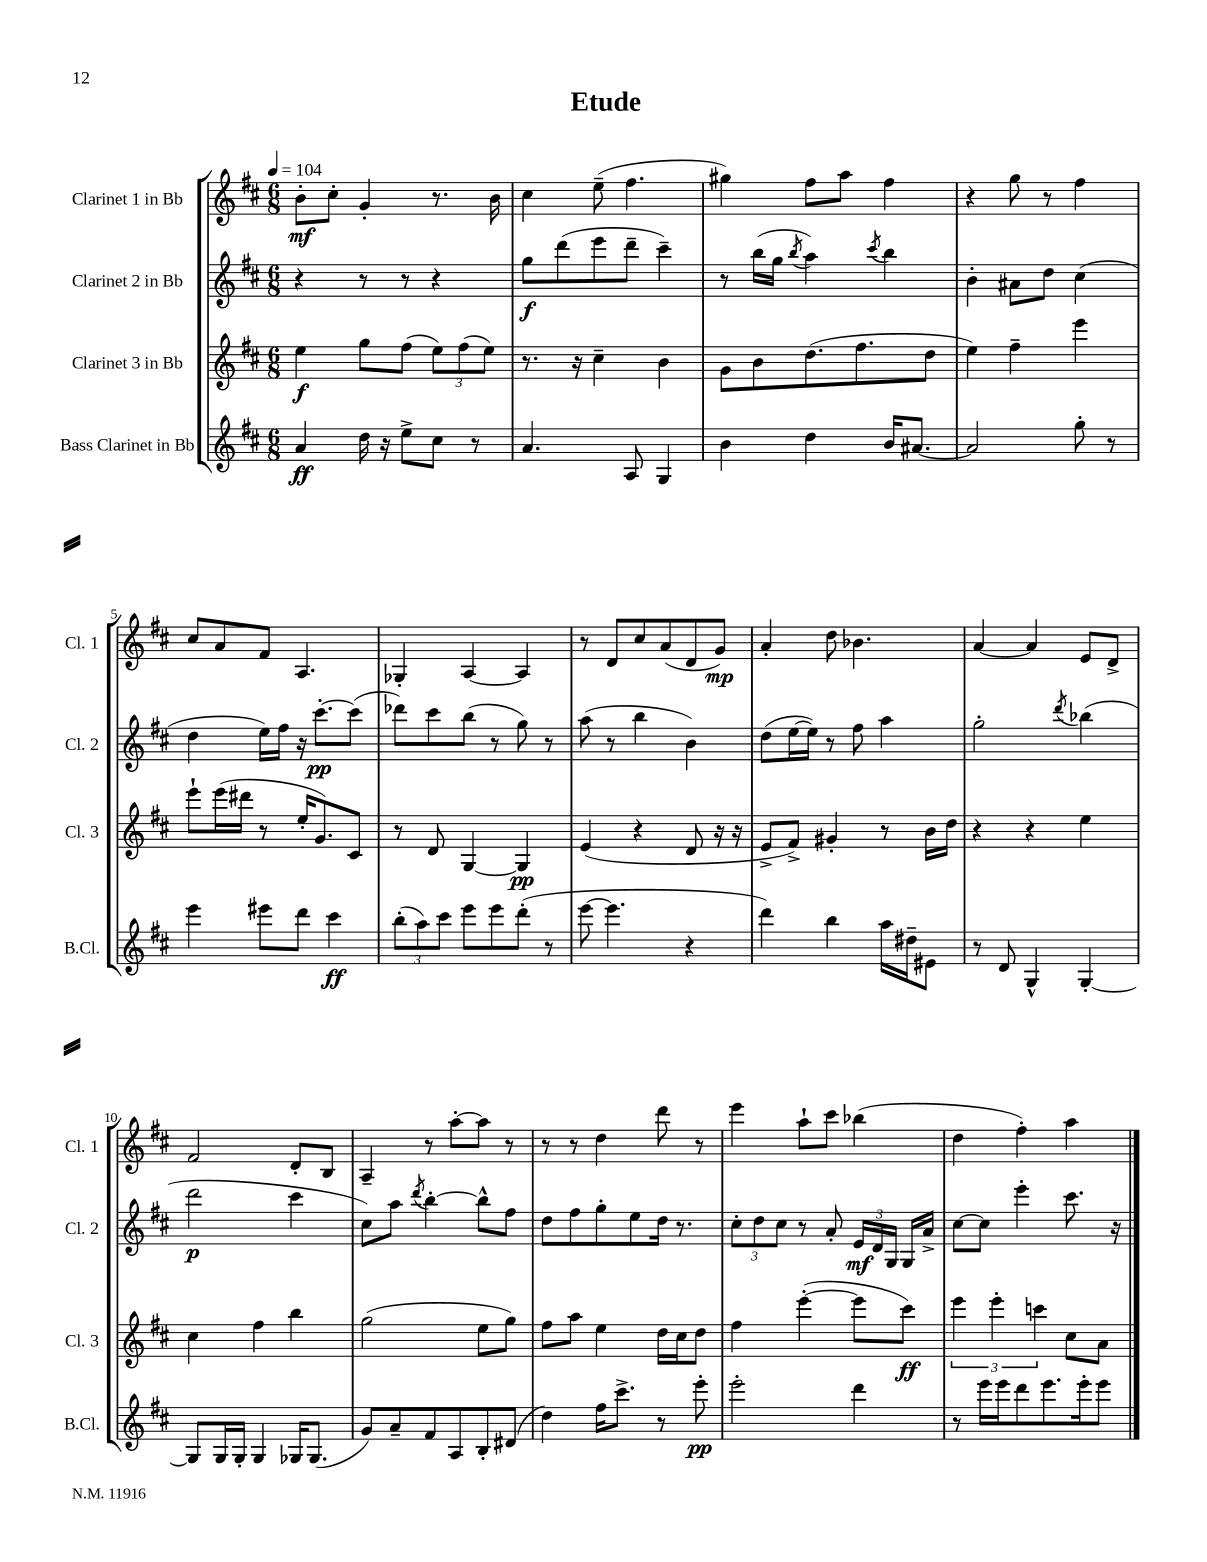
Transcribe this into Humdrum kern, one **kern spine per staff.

**kern	**kern	**kern	**kern
*staff4	*staff3	*staff2	*staff1
*clefG2	*clefG2	*clefG2	*clefG2
*k[f#c#]	*k[f#c#]	*k[f#c#]	*k[f#c#]
*M6/8	*M6/8	*M6/8	*M6/8
*MM104	*MM104	*MM104	*MM104
4a	4ee	4r	8b'
.	.	.	8cc#'
16dd	8gg	8r	4g'
16r	.	.	.
8ee^	(8ff#	8r	.
8cc#	12ee)	4r	8.r
.	(12ff#	.	.
8r	.	.	.
.	12ee)	.	.
.	.	.	16b
=	=	=	=
4.a	8.r	8gg	4cc#
.	.	(8ddd	.
.	16r	.	.
.	4cc#~	8eee	(8ee~
8A	.	8ddd~	4.ff#
4G	4b	4ccc#~)	.
=	=	=	=
4b	8g	8r	4gg#)
.	8b	(16bb	.
.	.	16gg	.
.	.	8qbb	.
4dd	(8.dd	4aa)	8ff#
.	.	.	8aa
.	8.ff#	.	.
.	.	8qccc#	.
16b	.	4bb	4ff#
[8.a#	.	.	.
.	8dd	.	.
=	=	=	=
2a#]	4ee)	4b'	4r
.	4ff#~	8a#	8gg
.	.	8dd	8r
8gg'	4eee	(4cc#	4ff#
8r	.	.	.
=	=	=	=
4eee	8eee`	4dd	8cc#
.	(16eee	.	8a
.	16ddd#	.	.
8eee#	8r	16ee)	8f#
.	.	16ff#	.
8ddd	16ee'	16r	4.A
.	8.g)	[8.ccc#'	.
4ccc#	.	.	.
.	8c#	(8ccc#]	.
=	=	=	=
(12bb'	8r	8ddd-)	4G-'
12aa)	.	.	.
.	8d	8ccc#	.
12ccc#	.	.	.
8eee	[4G	(8bb	[4A
8eee	.	8r	.
(8ddd'	4G]	8gg)	4A]
8r	.	8r	.
=	=	=	=
[8eee	(4e	(8aa	8r
4.eee]	.	8r	8d
.	4r	4bb	8cc#
.	.	.	(8a
4r	8d	4b)	8d
.	16r	.	8g)
.	16r	.	.
=	=	=	=
4ddd)	8e^	(8dd	4a'
.	8f#^)	[16ee	.
.	.	16ee])	.
4bb	4g#'	8r	8dd
.	.	8ff#	4.b-
16aa	8r	4aa	.
16dd#~	.	.	.
8e#	16b	.	.
.	16dd	.	.
=	=	=	=
8r	4r	2gg'	[4a
8d	.	.	.
4G^^	4r	.	4a]
.	.	8qddd	.
[4G'	4ee	(4bb-	8e
.	.	.	8d^
=	=	=	=
8G]	4cc#	2ddd	2f#
16G	.	.	.
16G'	.	.	.
4G	4ff#	.	.
16G-	4bb	4ccc#	8d'
(8.G-	.	.	.
.	.	.	8B
=	=	=	=
8g)	(2gg	8cc#)	4A~
8a~	.	8aa	.
.	.	8qddd	.
8f#	.	[4bb'	8r
8A	.	.	[8aa'
8B'	8ee	8bb^^]	8aa]
(8d#	8gg)	8ff#	8r
=	=	=	=
4dd)	8ff#	8dd	8r
.	8aa	8ff#	8r
16ff#	4ee	8gg'	4dd
8.ccc#^	.	.	.
.	.	8ee	.
8r	16dd	16dd	8ddd
.	16cc#	8.r	.
8eee'	8dd	.	8r
=	=	=	=
2eee'	4ff#	12cc#'	4eee
.	.	12dd	.
.	.	12cc#	.
.	([4eee'	8r	8aa`
.	.	8a'	8ccc#
4ddd	8eee]	24e	(4bb-
.	.	24d	.
.	.	24G	.
.	8ccc#)	16G	.
.	.	16a^	.
=	=	=	=
8r	6eee	[8cc#	4dd
16eee	.	8cc#]	.
.	6eee'	.	.
16eee	.	.	.
8ddd	.	4eee'	4ff#')
.	6ccc	.	.
8.eee	.	.	.
.	8cc#	8.ccc#	4aa
16eee'	.	.	.
8eee	8a	.	.
.	.	16r	.
==	==	==	==
*-	*-	*-	*-
